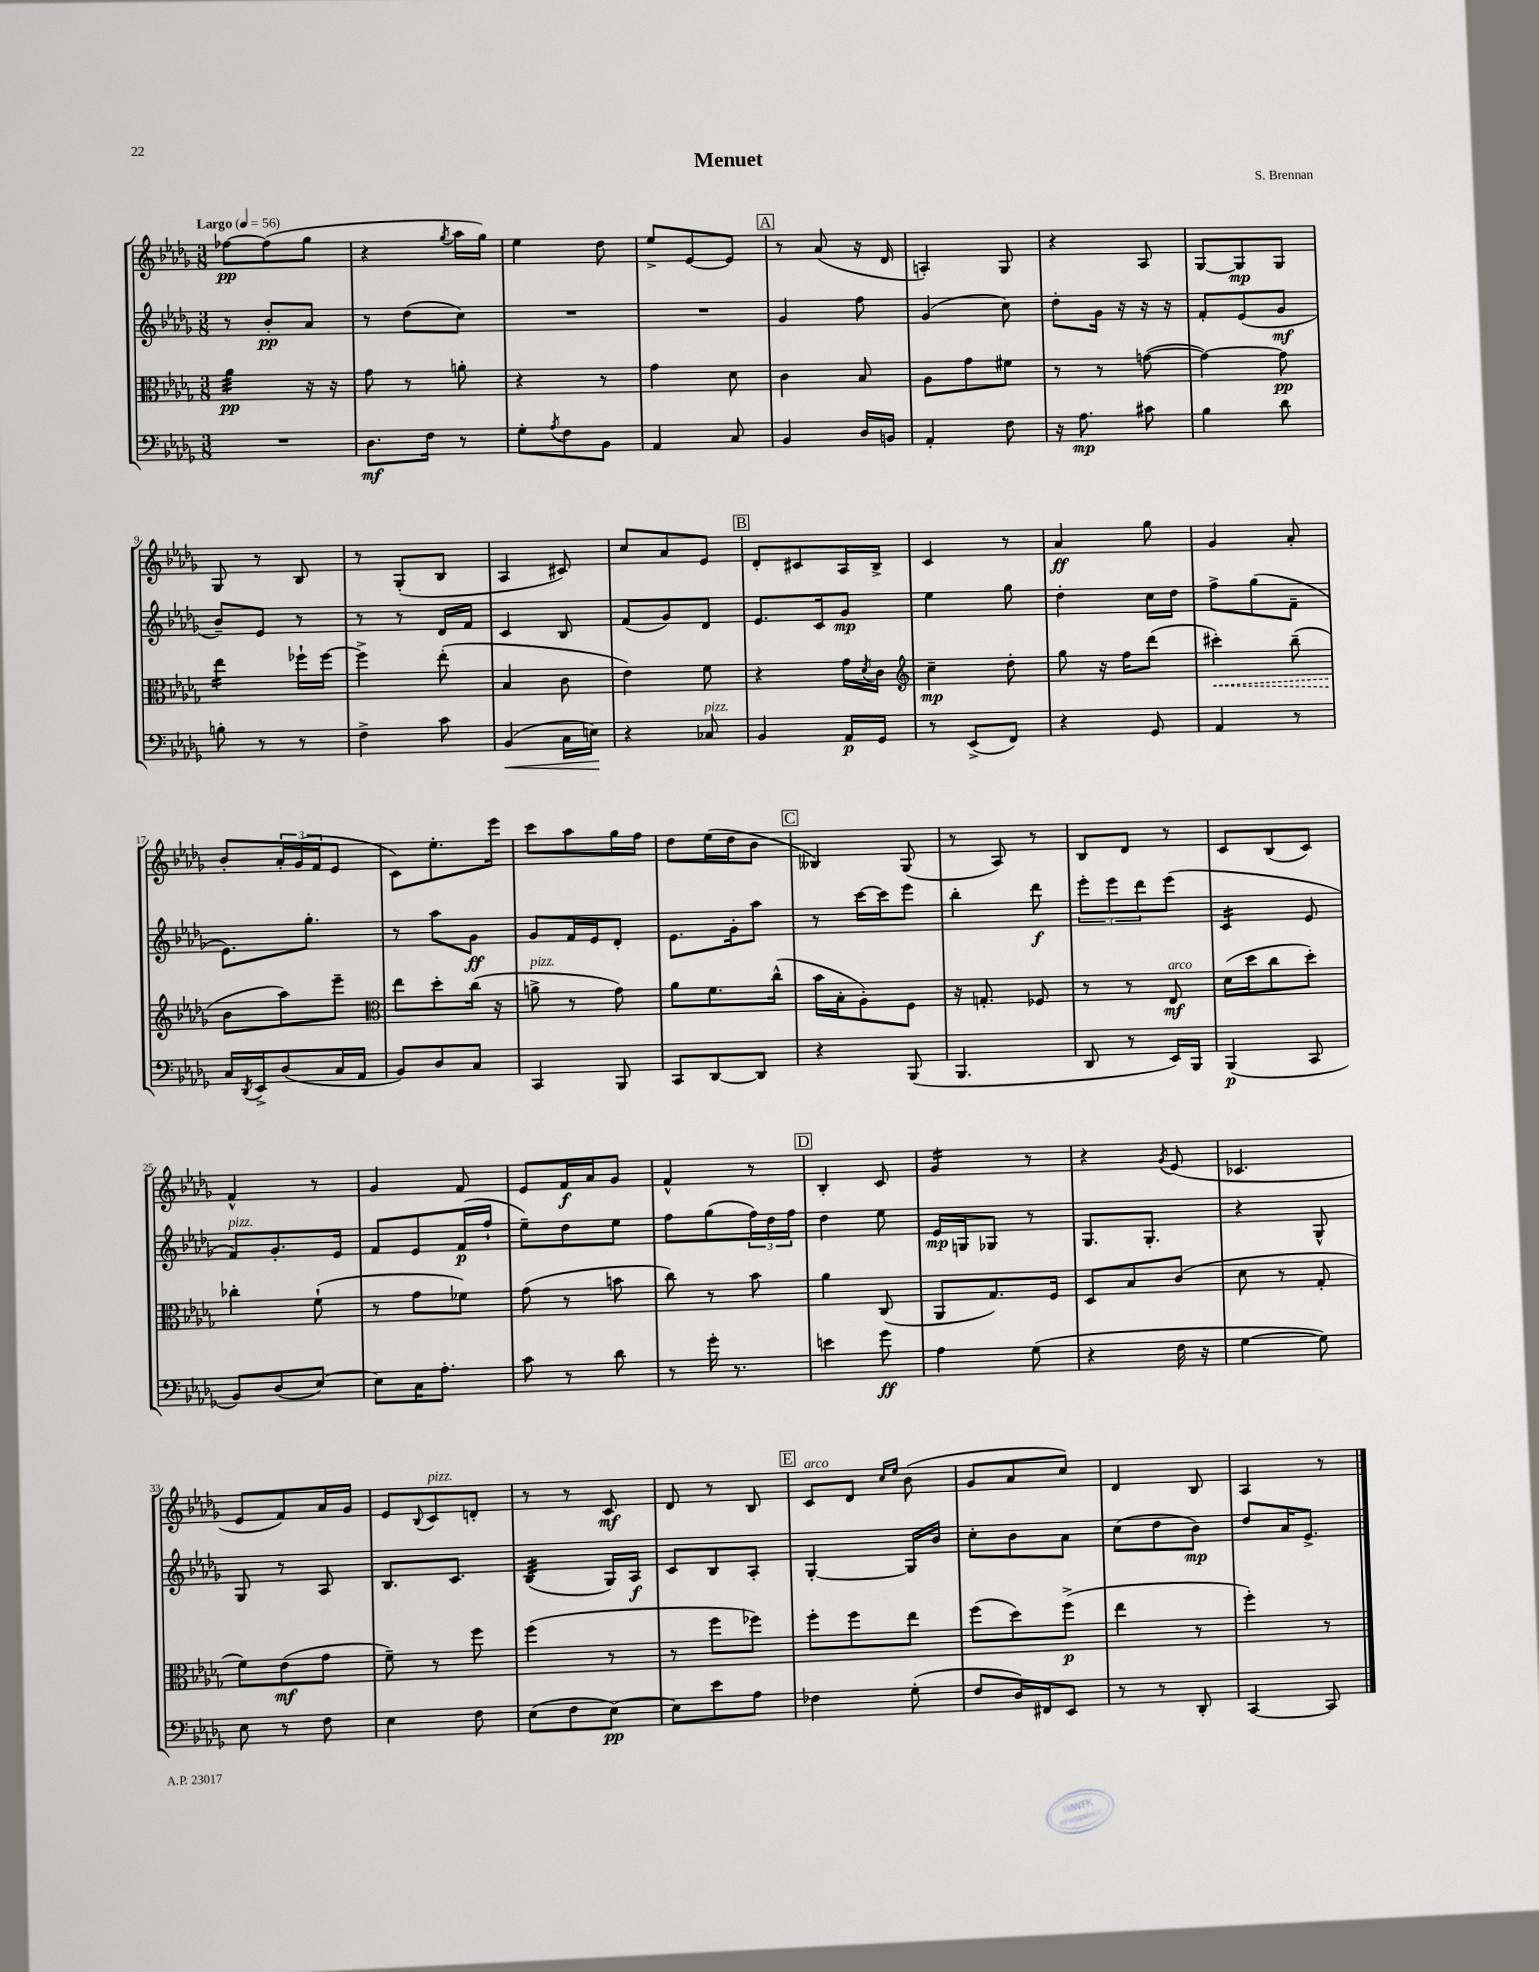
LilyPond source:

\header { title = "Menuet" composer = "S. Brennan" }
<<
\new StaffGroup <<
\new Staff = "s0" {
    \clef treble \key des \major \numericTimeSignature \time 3/8 \tempo "Largo" 4 = 56
    fes''8~\pp fes''8( ges''8 |
    r4 \acciaccatura { ges''8 } aes''16 ges''16) |
    ees''4 des''8 |
    ees''8-> ees'8~ ees'8 |
    \mark \markup { \box "A" } r8 aes'8( r16 des'16 |
    a4-.) ges8 |
    r4 aes8 |
    ges8~ ges8\mp ges8 |
    ges8 r8 bes8 |
    r8 ges8-.( bes8 |
    aes4 cis'8) |
    c''8 aes'8 ees'8 |
    \mark \markup { \box "B" } des'8-. cis'8 aes16 bes16-> |
    c'4 r8 |
    aes'4\ff ges''8 |
    ges'4 aes'8-. |
    bes'8-. \tuplet 3/2 { aes'16-. ges'16( f'16 } ees'8 |
    c'8) ees''8.-. ees'''16 |
    c'''8 aes''8 ges''16 f''16 |
    des''8 ees''16( des''16 bes'8 |
    \mark \markup { \box "C" } beses4) ges8( |
    r8 aes8) r8 |
    bes8 des'8 r8 |
    c'8 bes8( c'8) |
    f'4-^ r8 |
    ges'4 f'8 |
    ees'8 f'16\f aes'16 ges'8 |
    f'4-^ r8 |
    \mark \markup { \box "D" } bes4-. c'8 |
    ges'4:16 r8 |
    r4 \acciaccatura { ges'8 } ees'8( |
    ces'4. |
    ees'8 f'8) aes'16 ges'16 |
    ees'8 \appoggiatura { bes8 } c'8^\markup { \italic "pizz." } d'8-. |
    r8 r8 c'8\mf |
    des'8 r8 bes8 |
    \mark \markup { \box "E" } c'8^\markup { \italic "arco" } des'8 \grace { c''16 ees''16 } bes'8( |
    ges'8 aes'8 c''8) |
    des'4 bes8 |
    aes4 r8 \bar "|." |
}
\new Staff = "s1" {
    \clef treble \key des \major \numericTimeSignature \time 3/8
    r8 bes'8-.\pp aes'8 |
    r8 des''8( c''8) |
    R4. |
    R4. |
    \mark \markup { \box "A" } ges'4 f''8 |
    ges'4( c''8) |
    des''8-. ges'16 r16 r16 r16 |
    f'8-. ees'8( ges'8\mf |
    bes'8--) ees'8 r8 |
    r8 r8 des'16 f'16 |
    c'4 bes8 |
    f'8( ges'8) des'8 |
    \mark \markup { \box "B" } ees'8. c'16 ges'8\mp |
    ees''4 ges''8 |
    des''4-. c''16 des''16 |
    f''8-> ges''8( f'8-- |
    ees'8.) ges''8.-. |
    r8 aes''8 ges'8\ff |
    ges'8 f'16 ees'16 des'8-. |
    ees'8. ges'16-. aes''8 |
    \mark \markup { \box "C" } r8 c'''16~ c'''16 ees'''8 |
    bes''4-. des'''8\f |
    \tuplet 3/2 { ees'''8-. ees'''8 des'''8 } ees'''8( |
    c'4:16 ees'8 |
    f'8^\markup { \italic "pizz." }) ges'8.-. ees'16 |
    f'8 ees'8 f'16\p( f''16-! |
    ees''8--) des''8 ees''8 |
    f''8 ges''8( \tuplet 3/2 { f''16) des''16 f''16 } |
    \mark \markup { \box "D" } des''4 ees''8 |
    ees'16\mp g16 ges8 r8 |
    ges8. ges8.-. |
    r4 ges8-^ |
    ges8 r8 aes8 |
    bes8. c'8. |
    bes4:32( ges16) aes16\f |
    c'8 bes8 aes8-. |
    \mark \markup { \box "E" } ges4~-. ges16 bes'16 |
    c''8-. bes'8 aes'8 |
    c''8( des''8 bes'8\mp) |
    des''8 aes'16 ees'8.-> \bar "|." |
}
\new Staff = "s2" {
    \clef alto \key des \major \numericTimeSignature \time 3/8
    aes'4:32\pp r16 r16 |
    ges'8 r8 a'8-. |
    r4 r8 |
    ges'4 des'8 |
    \mark \markup { \box "A" } c'4 bes8 |
    aes8 ges'8 fis'8 |
    r8 r8 g'8~( |
    g'4~) g'8\pp |
    ees''4:16 fes''16-! fes''16~ |
    fes''4-> ees''8-.( |
    bes4 c'8 |
    ees'4) f'8 |
    \mark \markup { \box "B" } r4 ges'16 \acciaccatura { des'8 } c'16 |
    \clef treble c''4--\mp des''8-. |
    ges''8 r16 f''16 des'''8( |
    \once \override Hairpin.style = #'dashed-line cis'''4-.\<) bes''8--( |
    bes'8\! aes''8) ees'''8-- |
    \clef alto ees''8 des''8-. c''16( r16 |
    a'8->^\markup { \italic "pizz." } r8 ges'8) |
    aes'8 f'8. c''16-^( |
    \mark \markup { \box "C" } bes'16 bes16-. aes8-.) f8 |
    r16 g8.-. fes8 |
    r8 r8 ees8\mf^\markup { \italic "arco" } |
    des'16( des''16 c''8 des''8-.) |
    ces''4-. f'8-!( |
    r8 ges'8 fes'8) |
    ges'8( r8 b'8 |
    c''8) r8 bes'8 |
    \mark \markup { \box "D" } aes'4 c8( |
    aes,8 ges8.) f16 |
    des8 bes8 c'8( |
    des'8 r8 ges8-. |
    f'8) ees'8\mf( ges'8 |
    f'8--) r8 f''8 |
    f''4( r8 |
    r8 f''8 fes''8) |
    \mark \markup { \box "E" } f''8-. f''8 ees''8 |
    f''8( des''8) f''8->\p( |
    ees''4 r8 |
    f''4-.) r8 \bar "|." |
}
\new Staff = "s3" {
    \clef bass \key des \major \numericTimeSignature \time 3/8
    R4. |
    des8.\mf f16 r8 |
    ges8-. \acciaccatura { aes8 } f8 bes,8 |
    aes,4 c8 |
    \mark \markup { \box "A" } bes,4 des16 b,16 |
    aes,4-. f8 |
    r16 aes8.\mp cis'8 |
    bes4 des'8 |
    b8-. r8 r8 |
    f4-> c'8 |
    bes,4\<( c16 e16\!) |
    r4 ces8^\markup { \italic "pizz." } |
    \mark \markup { \box "B" } bes,4 aes,16\p ges,16 |
    r8 ees,8->( f,8) |
    r4 ges,8 |
    aes,4 r8 |
    c16 \acciaccatura { des,8 } ees,16-> des8( c16 aes,16 |
    bes,8) des8 c8 |
    c,4 bes,,8 |
    c,8 des,8~ des,8 |
    \mark \markup { \box "C" } r4 bes,,8( |
    bes,,4. |
    des,8 r8 ees,16) bes,,16 |
    bes,,4\p( c,8 |
    bes,8) des8( ees8~) |
    ees8 c16 aes8.-. |
    c'8 r8 des'8 |
    r8 ges'16-. r8. |
    \mark \markup { \box "D" } e'4 ges'8\ff |
    aes4 ges8( |
    r4 f16 r16 |
    ges4~ ges8) |
    ees8 r8 f8 |
    ees4 f8 |
    ees8( f8 ees8~\pp) |
    ees8 ees'8 aes8 |
    \mark \markup { \box "E" } fes4 ges8-.( |
    f8 des16) fis,16 ees,8 |
    r8 r8 des,8-. |
    c,4~ c,8 \bar "|." |
}
>>
>>
